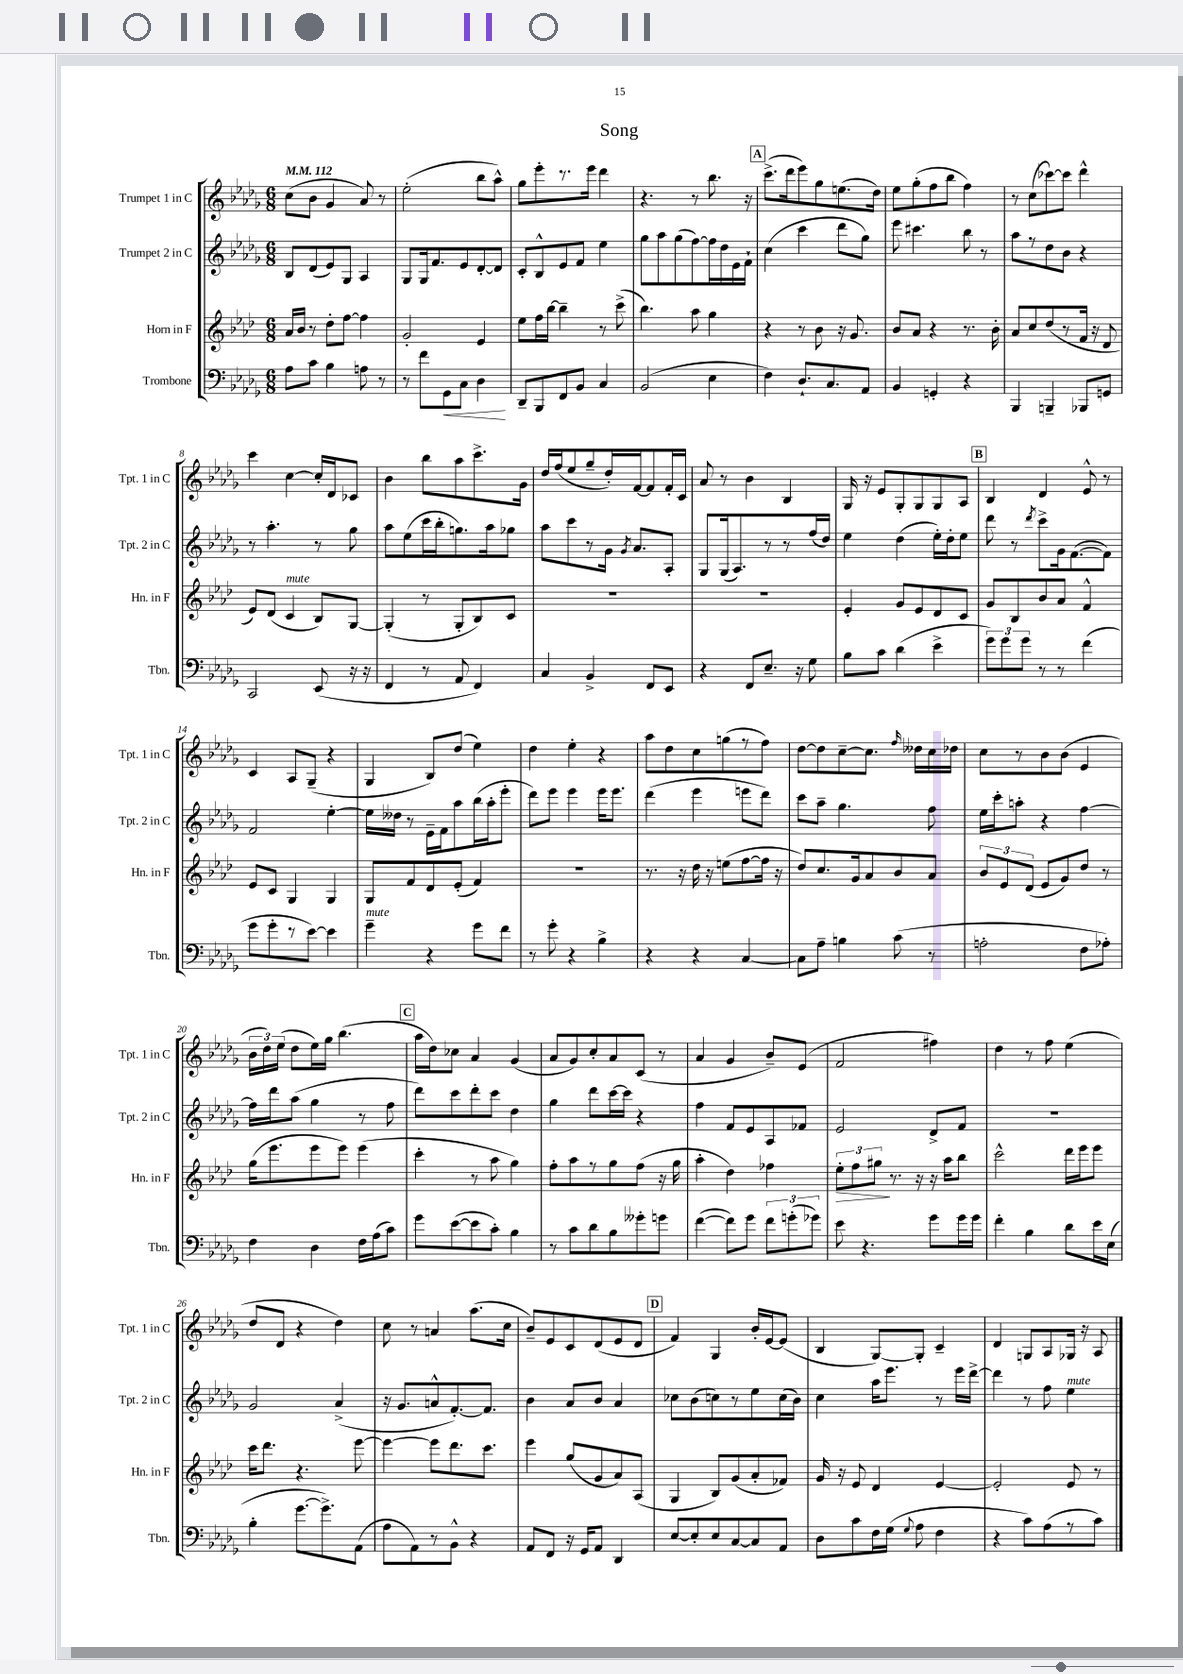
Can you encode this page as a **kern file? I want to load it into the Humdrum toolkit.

**kern	**kern	**kern	**kern
*staff4	*staff3	*staff2	*staff1
*clefF4	*clefG2	*clefG2	*clefG2
*k[b-e-a-d-g-]	*k[b-e-a-d-]	*k[b-e-a-d-g-]	*k[b-e-a-d-g-]
*M6/8	*M6/8	*M6/8	*M6/8
*MM112	*MM112	*MM112	*MM112
8A-	16a-	8B-	(8cc
.	16b-	.	.
8c	8r	(8d-	8b-
4B-	8dd-'	8e-)	4g-
.	[8ff	8G-	.
8A	4ff]	4A-	8a-)
8r	.	.	8r
=	=	=	=
8r	2g'	8G-	(2ee-'
8f	.	16G-	.
.	.	8.f	.
8GG-	.	.	.
8C	.	8e-	.
4D-	4e-	[8d-'	8bb-
.	.	8d-]	8aa-^^)
=	=	=	=
8DD-~	8ee-	8c'	8gg-
8BBB-	16ff	8B-^^	8eee-'
.	[16bb-	.	.
8FF	4bb-~]	8e-	8.r
8BB-	.	8f	.
.	.	.	16eee-
4C	8r	4ee-	4ddd-
.	(8ccc^	.	.
=	=	=	=
(2BB-	4.bb-)	8gg-	4.r
.	.	8aa-	.
.	.	(8gg-	.
.	8aa-	[8ff)	8r
4E-	4gg	16ff]	8.bb-
.	.	16dd-	.
.	.	16e-	.
.	.	16f`	16r
=	=	=	=
4F)	4r	(4cc	(8.ccc^
.	.	.	16ddd-
8.D-`	8r	4ccc	8eee-)
.	8b-	.	8gg-
8.C	.	.	.
.	16r	8ddd-	(8.ee
.	8.g	.	.
8AA-	.	8gg-)	.
.	.	.	16dd-)
=	=	=	=
4BB-	8b-	8eee-	8ee-
.	8a-	4.ccc#	(8gg-'
4GG'	4r	.	8ff
.	.	.	8bb-
4r	8.r	8bb-	4ff)
.	.	8r	.
.	16b-'	.	.
=	=	=	=
4BBB-	8a-	8aa-	8r
.	8cc	8r	(8cc
4BBB~	(8dd-	8dd-	[8ccc-)
.	8r	8b-	8ccc-]
8BBB-	16f	4r	4ddd-^^
.	16r	.	.
8GG	8d-	.	.
=	=	=	=
2CC	8e-)	8r	4ccc
.	(8d-	4.aa-'	.
.	4c	.	[4cc
(8EE-	8B-)	8r	16cc']
.	.	.	16d-
16r	[8G	8gg-	8c-
16r	.	.	.
=	=	=	=
4FF	(4G']	8aa-	4b-
.	.	(8ee-	.
8r	8r	16ccc	8bb-
.	.	16bb-'	.
8AA-	8G'	8.gg)	8aa-
4FF)	8B-)	.	8.ccc^
.	.	16aa-	.
.	8c	8gg-	.
.	.	.	16g-
=	=	=	=
4C	2.r	8aa-	16dd-
.	.	.	(16ff
.	.	8ccc	8ee-
4BB-^	.	8r	8gg-~
.	.	16g-	16dd-')
.	.	8qg-	.
.	.	8.a-	[16f
8FF	.	.	8f]
8EE-	.	8A-'	16f'
.	.	.	16c
=	=	=	=
4r	2.r	8G-	8a-
.	.	(16G-	8r
.	.	8.A-)	.
8FF	.	.	4b-
8.E-~	.	8r	.
.	.	8r	4B-
16r	.	.	.
8G-	.	(16ff	.
.	.	16dd-)	.
=	=	=	=
8B-	4e-'	4ee-	16G-
.	.	.	16r
8c	.	.	8e-
(4d-	8g	(4dd-	8G-'
.	8e-	.	8G-
4e-^	8d-	16ee-')	8G-
.	.	16dd-'	.
.	8c	8ee-	8A-
=	=	=	=
12g-)	8g	8ddd-	4B-
12g-	.	.	.
.	8B-	8r	.
12g-	.	.	.
.	.	8qddd-	.
8r	8b-	8ccc^	4d-
8r	8a-	16g-	.
.	.	([8.f	.
(4f	4f^^	.	8e-^^
.	.	8f])	8r
=	=	=	=
8g-	8e-	2f	4c
8g-'	8c	.	.
8r	4G	.	8A-
[8e-)	.	.	(8G-~
4e-]	4G	[4ee-'	4r
=	=	=	=
4g-~	8G	16ee-]	4G-
.	.	16dd--	.
.	8f	8r	.
4r	8d-	16e-~	8B-)
.	.	16f	.
.	(8e-'	8aa-	(8dd-
8g-	4f)	(16bb-	4ee-)
.	.	16aa-'	.
8f	.	8eee-'	.
=	=	=	=
8r	2.r	8ddd-)	4dd-
8g-'	.	8eee-	.
4r	.	4eee-	4ee-'
4B-^	.	16eee-	4r
.	.	8.eee-	.
=	=	=	=
4r	8.r	(4ddd-	8aa-
.	.	.	8dd-
.	16r	.	.
4r	16dd-	4eee-	8cc
.	16r	.	.
.	(8ee	.	(8gg
[4C	[8ff	8eee	8r
.	16ff]	8ddd-)	8ff)
.	16r	.	.
=	=	=	=
8C]	8dd-)	8ccc	[8dd-
8A-~	8.cc	8aa-~	8dd-]
4B	.	4.gg-	[8cc~
.	16g	.	.
.	8a-	.	8.cc]
(8c	8b-	.	.
.	.	.	16qqff
.	.	.	16dd--
8r	8a-	8ff	16cc
.	.	.	16dd-
=	=	=	=
2A'	12b-	16ee-	8cc
.	.	16ccc'	.
.	12e-	.	.
.	.	8aa'	8r
.	(12d-	.	.
.	8e-	4r	8b-
.	8g)	.	(8b-
8F	8dd-	[4ff	4e-
8A-')	8r	.	.
=	=	=	=
4F	(16gg	16ff]	24b-
.	.	.	24dd-)
.	8.eee-	16ddd-	.
.	.	.	(24ee-
.	.	(8aa-	8dd-
4D-	8eee-	4gg-	16ee-)
.	.	.	16gg-
.	8eee-)	.	(4.bb-
16F	(4eee-	8r	.
(16A-	.	.	.
8c)	.	8ff	.
=	=	=	=
8g-	4ccc'	8ddd-)	16aa-
.	.	.	16dd-)
([8e-	.	8ccc	8cc-
8e-]	8r	8ddd-'	4a-
8c')	8aa-	8ccc	.
4B-	4gg)	4dd-	(4g-
=	=	=	=
8r	8ff'	4gg-	8a-
8c	8aa-	.	8g-)
8d-	8r	8ddd-	8cc'
8B-	8gg	[16ccc	8a-
.	.	16ccc]	.
8g--'	(8ff	4r	(8c
8g	16r	.	8r
.	16gg	.	.
=	=	=	=
([4f	4aa-'	4ff	4a-
8f])	4dd-)	8f	4g-
8g-	.	8e-	.
12f	4ff-	8A-	8b-~)
(12g'	.	.	.
.	.	8f-	(8e-
12g-)	.	.	.
=	=	=	=
8e-	12ee-'	2e-	2f
.	12ff	.	.
4.r	.	.	.
.	12gg#	.	.
.	8.r	.	.
.	16r	.	.
8g-	16r	8d-^	4ff#)
.	16aa-	.	.
16g-	8bb-	8f	.
16g-	.	.	.
=	=	=	=
4f'	2ccc^^	2.r	4dd-
4B-	.	.	8r
.	.	.	8ff
8d-	16ddd-	.	(4ee-
.	16eee-	.	.
16e-	8eee-	.	.
(16E-	.	.	.
=	=	=	=
4B-'	16ccc	2g-	8dd-
.	8.ddd-	.	.
.	.	.	8d-
[8.g-	4.r	.	4r
8.g-^])	.	.	.
.	.	(4a-^	4dd-)
(8AA-	[8eee-	.	.
=	=	=	=
8A-	4eee-_	16r	8cc
.	.	8.g-	.
8AA-)	.	.	8r
8r	8eee-]	8a^^	4a
8BB-^^	8.ddd-	[8.f')	.
4r	.	.	(8.aa-
.	8.ccc	8.f]	.
.	.	.	16cc
=	=	=	=
8AA-	4eee-	4b-	8b-~)
8FF	.	.	8e-
16r	(8gg	8a-	8c
16GG-	.	.	.
8AA-	8g	8b-	(8d-
4DD-	8a-)	4a-	8e-
.	(8A-	.	8d-
=	=	=	=
[8E-	4G	8cc-	4f)
8E-']	.	(8b-	.
8E-	8B-)	8cc)	4G-
[8C	(8g	8r	.
8C]	8a-'	8ee-	16b-'
.	.	.	[16e-
8AA-	8f-)	(16cc	(8e-]
.	.	16b-)	.
=	=	=	=
8D-	16g	4cc	4B-
.	16r	.	.
8c	8e-	.	.
16F	4d-	16aa-	[8G-)
(16G-	.	8.eee-	.
8qqG-	.	.	.
8A-	.	.	8G-']
4F	[4e-	8r	4c~
.	.	16eee-	.
.	.	[16ddd-^	.
=	=	=	=
4r	2e-']	4ddd-]	4d-
8c)	.	8r	8G
(8A-	.	8ff	8A-
8r	8e-	4ee-	16G-
.	.	.	16r
8c)	8r	.	8A-
==	==	==	==
*-	*-	*-	*-
